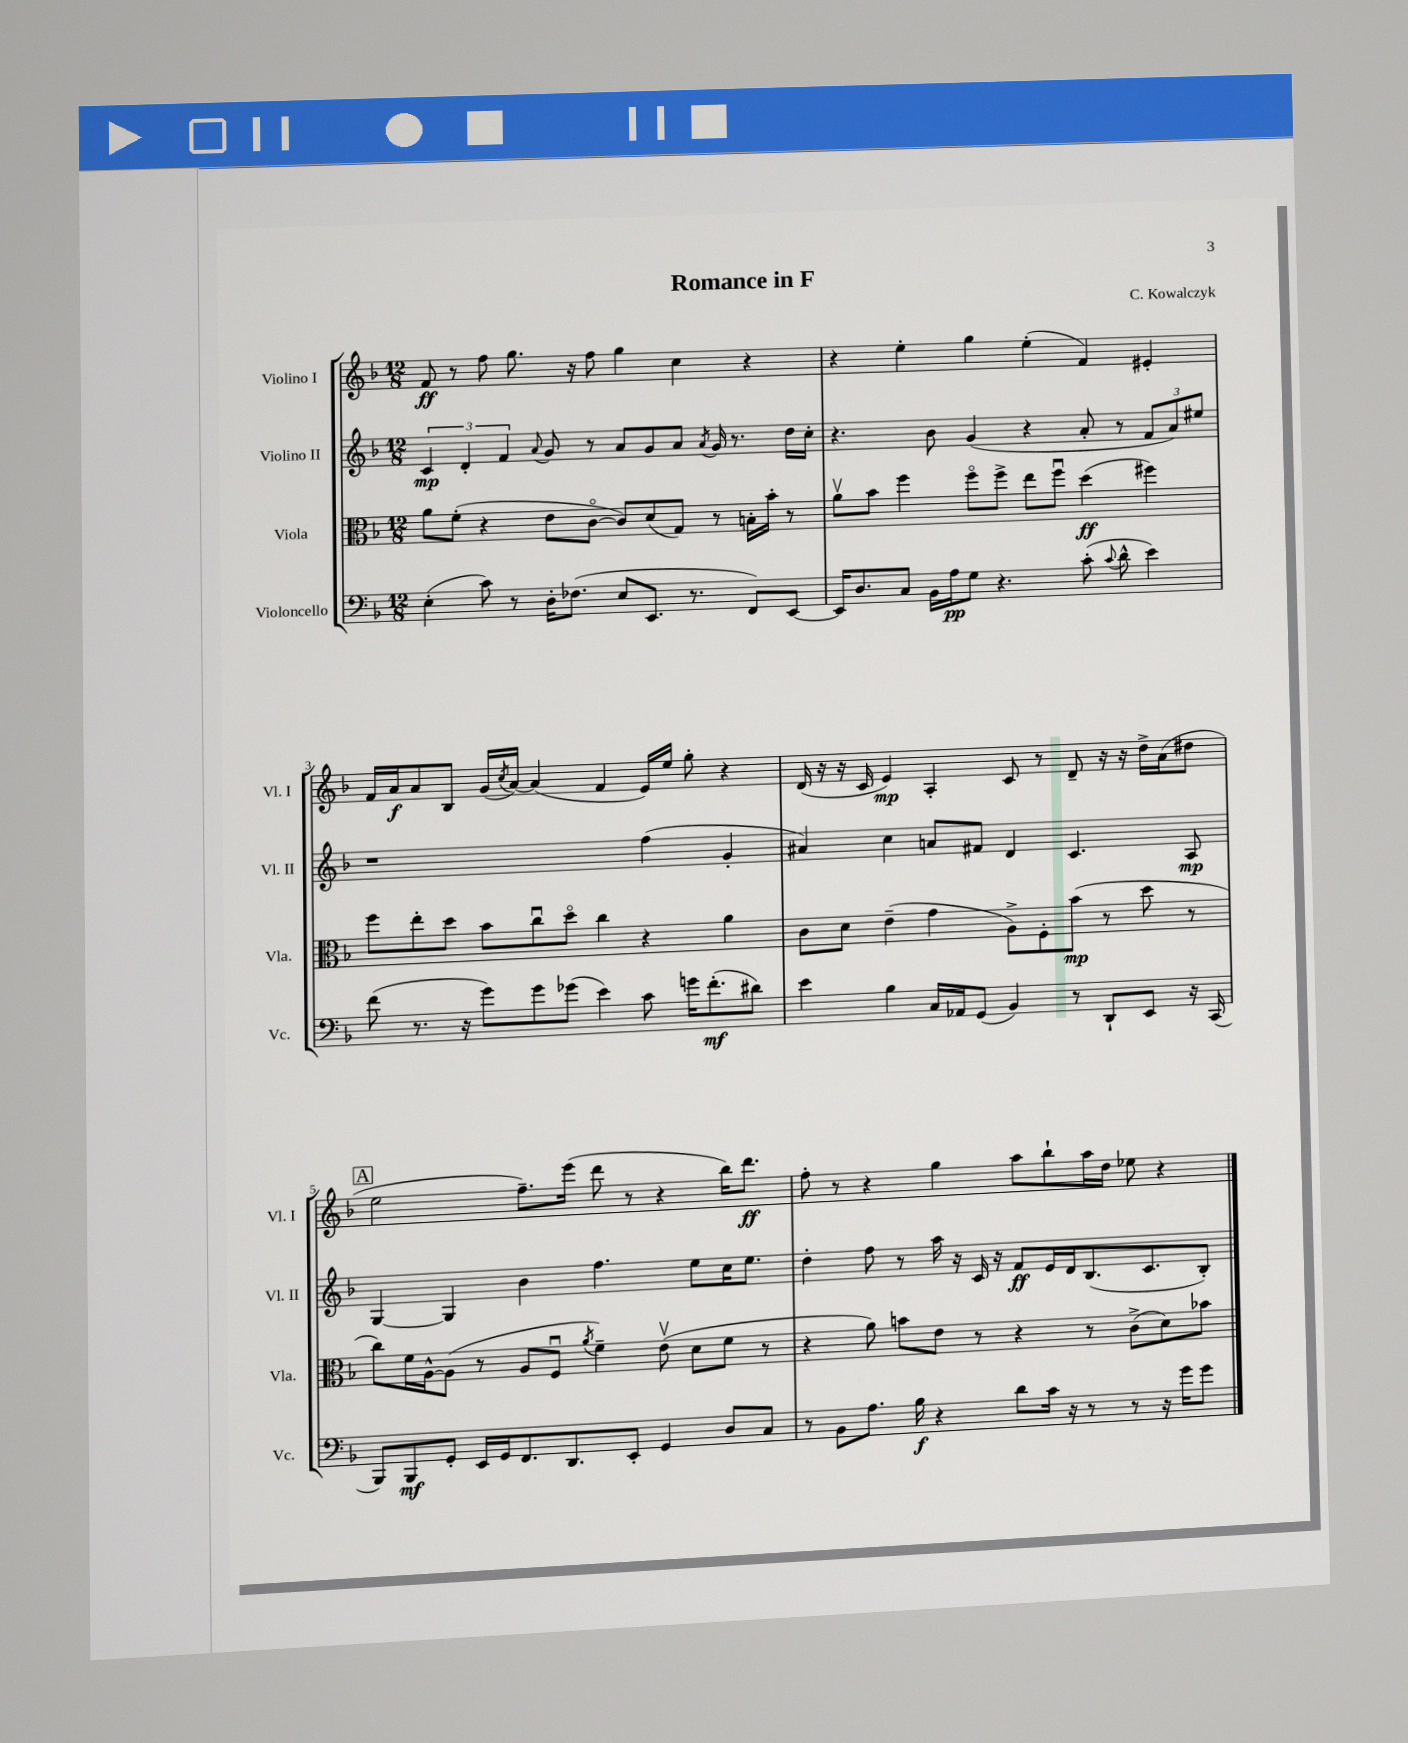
\header { title = "Romance in F" composer = "C. Kowalczyk" }
<<
\new StaffGroup <<
\new Staff = "s0" \with { instrumentName = "Violino I" shortInstrumentName = "Vl. I" } {
    \clef treble \key f \major \numericTimeSignature \time 12/8
    f'8\ff r8 f''8 g''8. r16 f''8 g''4 c''4 r4 |
    r4 e''4-. g''4 e''4-.( f'4) eis'4-. |
    f'16 a'16\f a'8 bes8 g'16( \acciaccatura { c''8 } a'16~) a'4( f'4 e'16) e''16 g''8-. r4 |
    d'16( r16 r16 c'16 e'4\mp) a4-. c'8 r8 d'8-- r16 r16 d''16-> a'16( dis''8 |
    \mark \markup { \box "A" } e''2 f''8.--) e'''16( d'''8 r8 r4 bes''16) d'''8.\ff |
    f''8-. r8 r4 g''4 a''8 bes''8-! a''16 d''16 ees''8 r4 \bar "|." |
}
\new Staff = "s1" \with { instrumentName = "Violino II" shortInstrumentName = "Vl. II" } {
    \clef treble \key f \major \numericTimeSignature \time 12/8
    \tuplet 3/2 { c'4\mp d'4-. f'4 } \appoggiatura { a'8 } g'8 r8 a'8 g'8 a'8 \acciaccatura { a'8 } g'16 r8. d''16 c''16-. |
    r4. bes'8 g'4( r4 a'8-. r8 \tuplet 3/2 { f'8 a'8) eis''8 } |
    r1 f''4( g'4-. |
    ais'4) c''4 a'8 fis'8 d'4 c'4. a8\mp |
    \mark \markup { \box "A" } g4~ g4 bes'4 f''4. e''8 c''16 e''8. |
    d''4-. f''8 r8 a''16 r16 c'16 r16 f'8\ff e'16 d'16 bes8.( c'8. bes8-.) \bar "|." |
}
\new Staff = "s2" \with { instrumentName = "Viola" shortInstrumentName = "Vla." } {
    \clef alto \key f \major \numericTimeSignature \time 12/8
    a'8 f'8-.( r4 e'8 c'8~\flageolet c'8) d'8( g8) r8 b16-. bes'16-. r8 |
    a'8\upbow bes'8 f''4 f''8\flageolet f''8-> e''8 f''8\downbow d''4\ff( fis''4) |
    f''8 e''8-. d''8 bes'8 c''8\downbow d''8\flageolet c''4 r4 a'4 |
    c'8 d'8 e'4--( g'4 a8->) f8-. bes'8\mp( r8 d''8 r8 |
    \mark \markup { \box "A" } c''8) f'16 a16~-^ a8( r8 a8 f8\downbow \acciaccatura { a'8 } f'4--) e'8\upbow( d'8 f'8 r8 |
    r4 a'8) b'8 e'8 r8 r4 r8 c'8->( d'8) bes'8 \bar "|." |
}
\new Staff = "s3" \with { instrumentName = "Violoncello" shortInstrumentName = "Vc." } {
    \clef bass \key f \major \numericTimeSignature \time 12/8
    e4-.( c'8) r8 d16-. fes8.( e8 e,8. r8. f,8) e,8~ |
    e,16 d8. c8 bes,16 a16\pp g8 r4. c'8-.( \appoggiatura { c'8 } d'8-^ e'4) |
    f'8( r8. r16 g'8) g'8 ges'8( e'4) c'8 g'16 f'8.-.\mf( dis'8) |
    e'4 bes4 c16 aes,16 g,8( bes,4) r8 d,8-! e,8 r16 c,16( |
    \mark \markup { \box "A" } bes,,8) bes,,8\mf g,8-. e,16 g,16 f,8. d,8. e,8-. g,4 d8 c8 |
    r8 bes,8 a8. bes16\f r4 d'8 c'16 r16 r8 r8 r16 g'16 g'8 \bar "|." |
}
>>
>>
